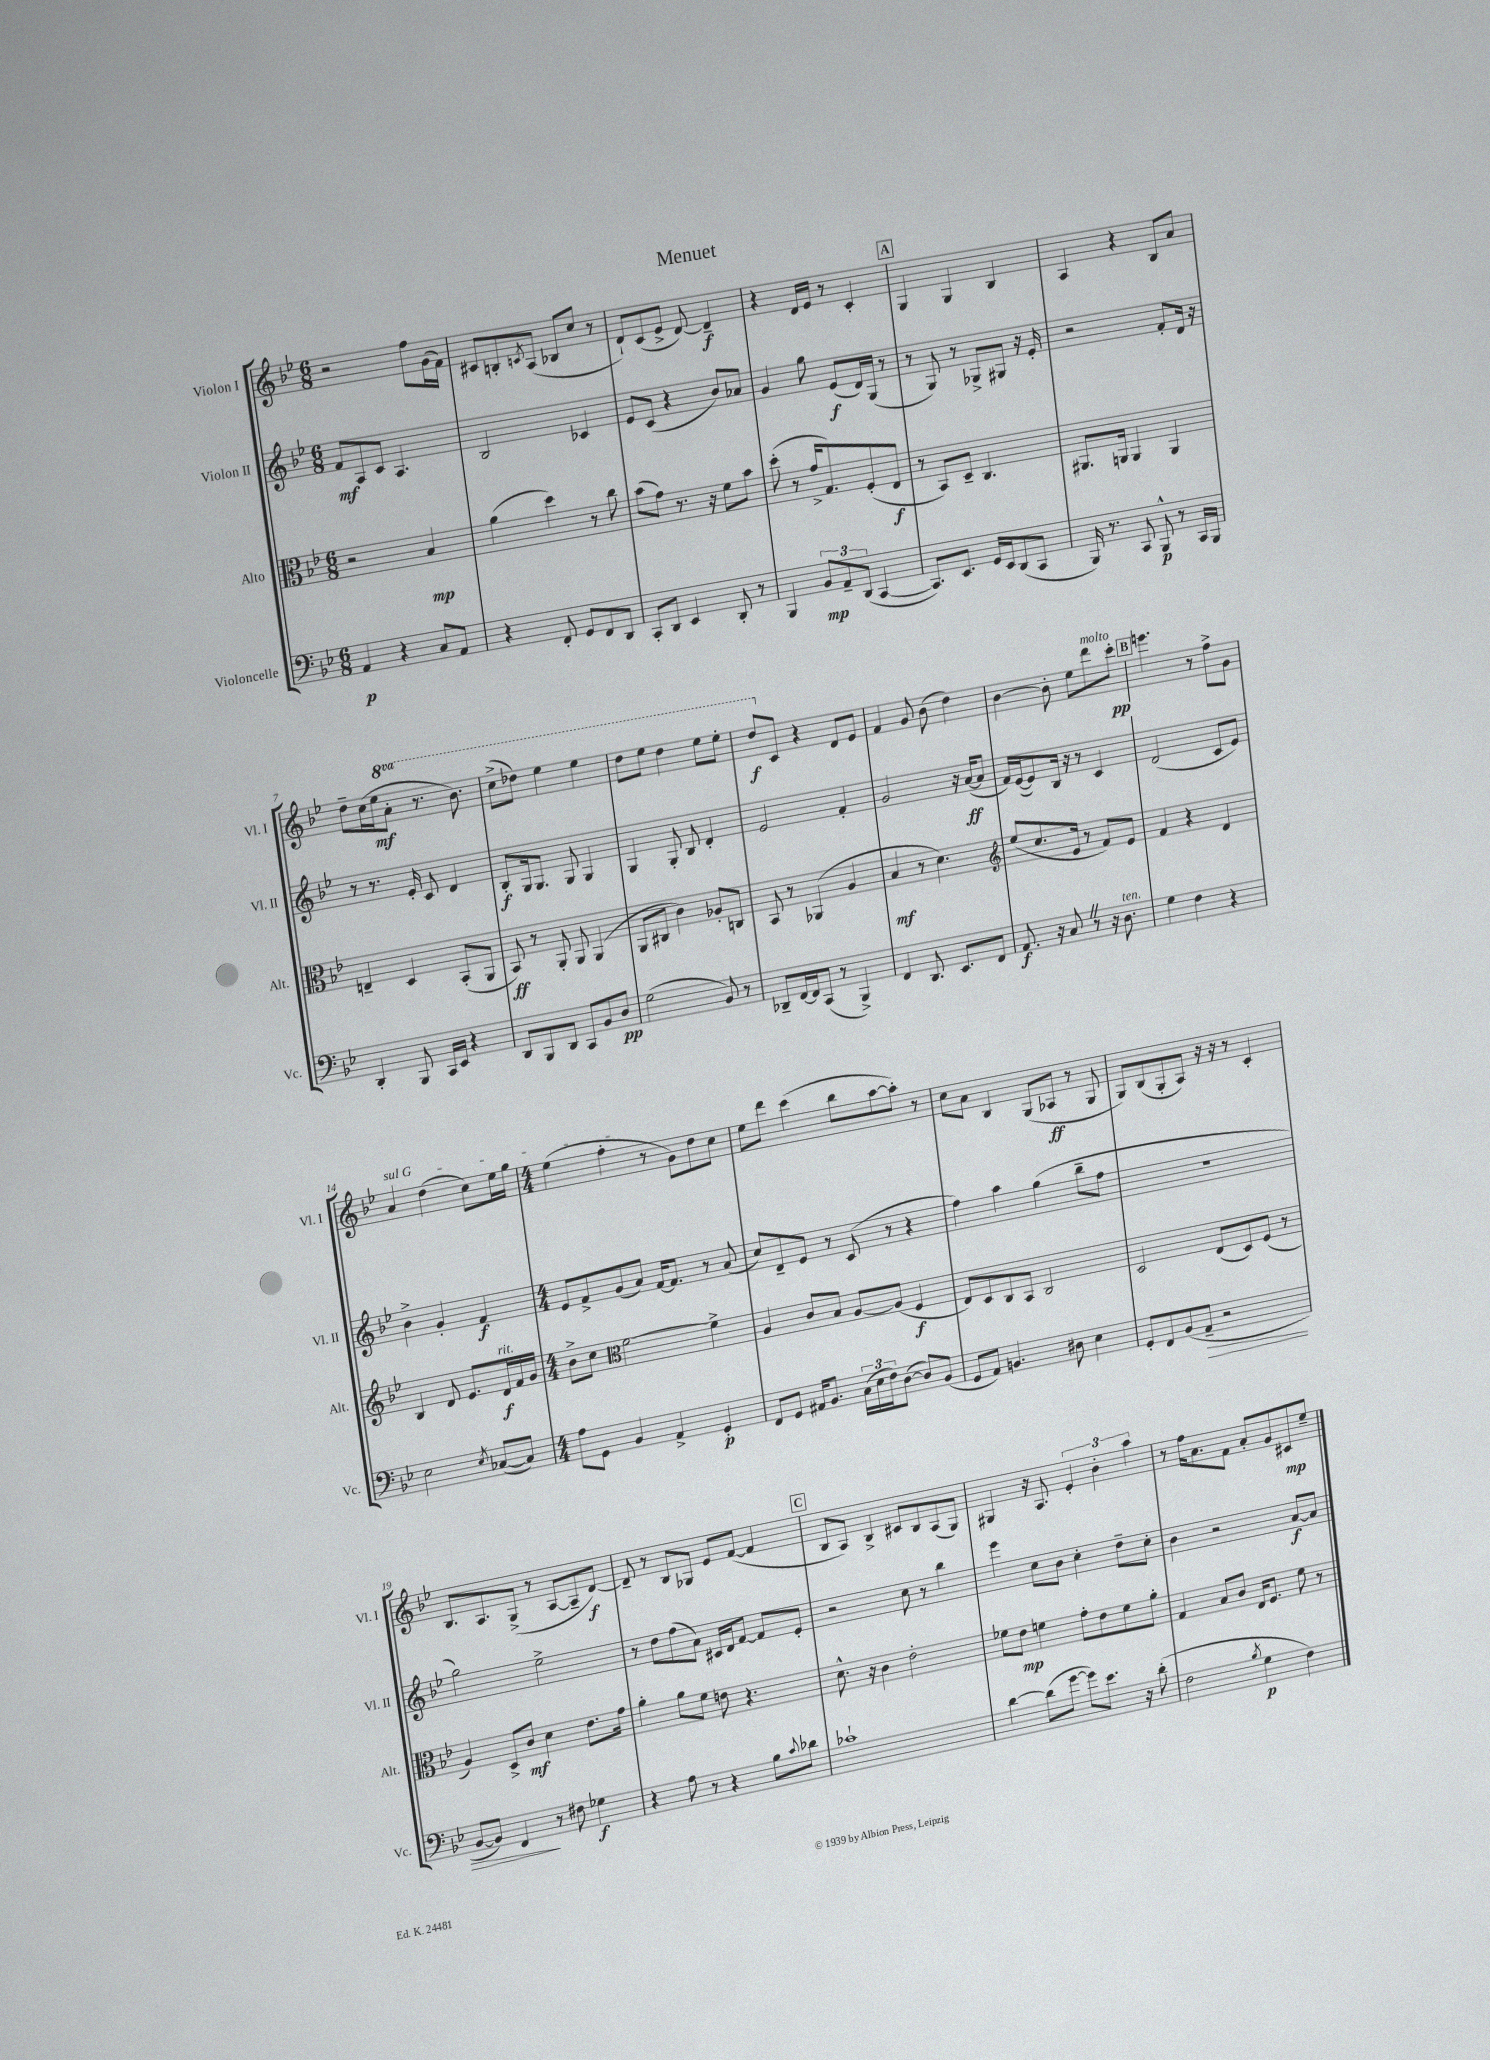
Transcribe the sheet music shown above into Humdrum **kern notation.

**kern	**kern	**kern	**kern
*staff4	*staff3	*staff2	*staff1
*clefF4	*clefC3	*clefG2	*clefG2
*k[b-e-]	*k[b-e-]	*k[b-e-]	*k[b-e-]
*M6/8	*M6/8	*M6/8	*M6/8
4AA	2r	8f	2r
.	.	8A	.
4r	.	8c	.
.	.	4.A	.
8C	4B-	.	8ff
8AA	.	.	(16g
.	.	.	16f)
=	=	=	=
4r	(4a	2B-	8c#
.	.	.	8B'
.	.	.	8qc
8FF'	4dd)	.	(8A
8GG	.	.	8B-
8FF	8r	4c-	8cc
8DD	8cc	.	8r
=	=	=	=
8CC'	(8b-	8e-	8d`)
8DD	8g)	(8c	(8c
4EE-	8.r	4r	8e-^
.	.	.	[8d)
.	16r	.	.
8DD'	8f	8b-)	4d~]
8r	8b-	8a-	.
=	=	=	=
4BBB-	(8dd'	4g	4r
.	8r	.	.
12BB-	16g^	8gg	16d
.	8.G)	.	16e-
12AA~	.	.	.
.	.	(8e-	8r
(12DD	.	.	.
[4CC	(8F'	16d)	4c'
.	.	(16G	.
.	8E-	8r	.
=	=	=	=
8.CC])	8r	8r	4G
.	8BB-)	8G)	.
8.EE-	.	.	.
.	8D~	8r	4G
16GG	4.C	8G-^	.
16EE-	.	.	.
(8DD	.	8G#	4B-
8CC	.	16r	.
.	.	16e-'	.
=	=	=	=
16BBB-)	8.AA#	2r	4A
8.r	.	.	.
.	16AA	.	.
8CC	4AA	.	4r
8BBB-^^	.	.	.
8r	4AA	8f'	8B-
16CC	.	16d	8a
16BBB-	.	16r	.
=	=	=	=
4DD'	4E~	8r	8dd~
.	.	8.r	(16cc
.	.	.	16ee-
8BBB-	4D	.	8aa'
.	.	16e-'	.
16CC	.	8c	8.r
16EE-	.	.	.
4r	(8BB-'	4d	.
.	.	.	8.bb-)
.	8AA	.	.
=	=	=	=
8DD	8BB-)	8B-'	(8ccc^
8BBB-	8r	16G	8ddd-)
.	.	8.G	.
8DD	8AA'	.	4eee-
8CC	8AA	8G	.
8BB-	(4AA	4G	4eee-
8D	.	.	.
=	=	=	=
(2G	8AA	4G	8ddd
.	8C#	.	8eee-
.	4c)	8G'	4ddd
.	.	8B-	.
8BB-)	8A-'	4d'	8eee-
8r	8C	.	8eee-'
=	=	=	=
8DD-~	8BB-	2e-	8ddd
[16FF	8r	.	8c
16FF]	.	.	.
(8CC	(4AA-	.	4r
8r	.	.	.
4BBB-^)	4A	4f'	8d
.	.	.	8e-
=	=	=	=
4FF	4B-	2g	4f
8.DD	8r	.	8g
.	4.d)	.	(8b-
8.EE-	.	.	.
.	.	16r	4dd)
.	.	([16a	.
8FF	.	8a]	.
=	=	=	=
*	*clefG2	*	*
8.AA	(8ee-	16f)	[4b-
.	.	([16e-	.
.	8.cc	8e-])	.
16r	.	.	.
8C	.	16B-	8b-']
.	16e-	16r	.
8r	8r	8r	8ee-
16r	8f)	4c	8ddd
8.D	.	.	.
.	8e-	.	8ccc'
=	=	=	=
4G	4f	(2d	4.eee
4F	4r	.	.
.	.	.	8r
4r	4d	8c	8ff^
.	.	8e-)	8g
=	=	=	=
2E-	4B-	4b-^	4a
.	8d	4g'	(4dd
.	8.e-	.	.
8qE-	.	.	.
([8C-	.	4f	8cc)
.	16d	.	.
8C-])	16f	.	16ee-
.	16g	.	16gg
=	=	=	=
*M4/4	*M4/4	*M4/4	*M4/4
8A	8b-^	8e-	(4ee-
8GG	8cc	8f^	.
*	*clefC3	*	*
4BB-	[2f	(8g	4ff'
.	.	8a)	.
4AA^	.	[16f	8r
.	.	8.f]	.
.	.	.	8g)
4GG'	4f^]	8r	8dd
.	.	(8a	8cc
=	=	=	=
8FF	4A	8cc)	8ee-
8GG	.	8d~	8ddd
16AA#	8c	8e-	(4ccc
8.BB-	.	.	.
.	8B-	8r	.
(24C	[8A	(8c	8bb-
24E-	.	.	.
24F)	.	.	.
([8D	(8A]	8r	[8aa
8D])	4F	4r	8aa'])
(8BB-	.	.	8r
=	=	=	=
8GG	8E-)	4ff)	8cc
8AA)	8D	.	8a
4.BB	8C	4aa	4B-
.	8BB-	.	.
.	2C	(4gg	(8G
8D#	.	.	8A-
4E-	.	8bb-~	8r
.	.	8ff	8G
=	=	=	=
8GG'	2D	1r	8G)
8FF	.	.	(8B-
(8BB-	.	.	8G'
8AA~	.	.	8A)
2r	(8E-	.	16r
.	.	.	16r
.	8D)	.	8r
.	(8F	.	4c'
.	8r	.	.
=	=	=	=
[8BB-	4A)	2gg)	8.B-
8BB-])	.	.	.
.	.	.	8.A
4FF	8D^	.	.
.	8c	.	(8G^
8r	4d	2ee-^	8r
8F#	.	.	[8A
4G-	8.e-	.	8A~]
.	.	.	[8d)
.	16g	.	.
=	=	=	=
4r	4a'	8r	8d~]
.	.	8dd	8r
8A	8a	(8ff	8B-
8r	8f	8a)	8G-
4r	8e	16c#	8e-
.	.	16d	.
.	4.r	[8f	([8f
8B-	.	8f]	4f]
8qqc	.	.	.
8d-	.	8e-'	.
=	=	=	=
1c-`	8.d^^	2r	8B-
.	.	.	8A)
.	16r	.	.
.	4c	.	4B-^
.	2e-'	8cc	8c#
.	.	8r	8B-
.	.	4bb-	(8A
.	.	.	8G)
=	=	=	=
[4d	8f-	4eee-	4G#
.	8e-	.	.
(8d]	4f	8cc	16r
.	.	.	8.A
[8g	.	8b-	.
8g])	8g'	4cc'	6e-'
8.e-	8e-	.	.
.	.	.	6b-'
.	8f	8dd~	.
16r	.	.	.
.	.	.	6aa
(8d'	8a'	8cc'	.
=	=	=	=
2F	4G	4b-	8r
.	.	.	16ff
.	.	.	8.a
.	8B-	2r	.
.	8c	.	8f
8qB-	.	.	.
4G	16E-	.	8a'
.	8.F	.	.
.	.	.	8g
4F)	8f	[8a	8c#
.	8r	8a]	8ee-~
==	==	==	==
*-	*-	*-	*-
